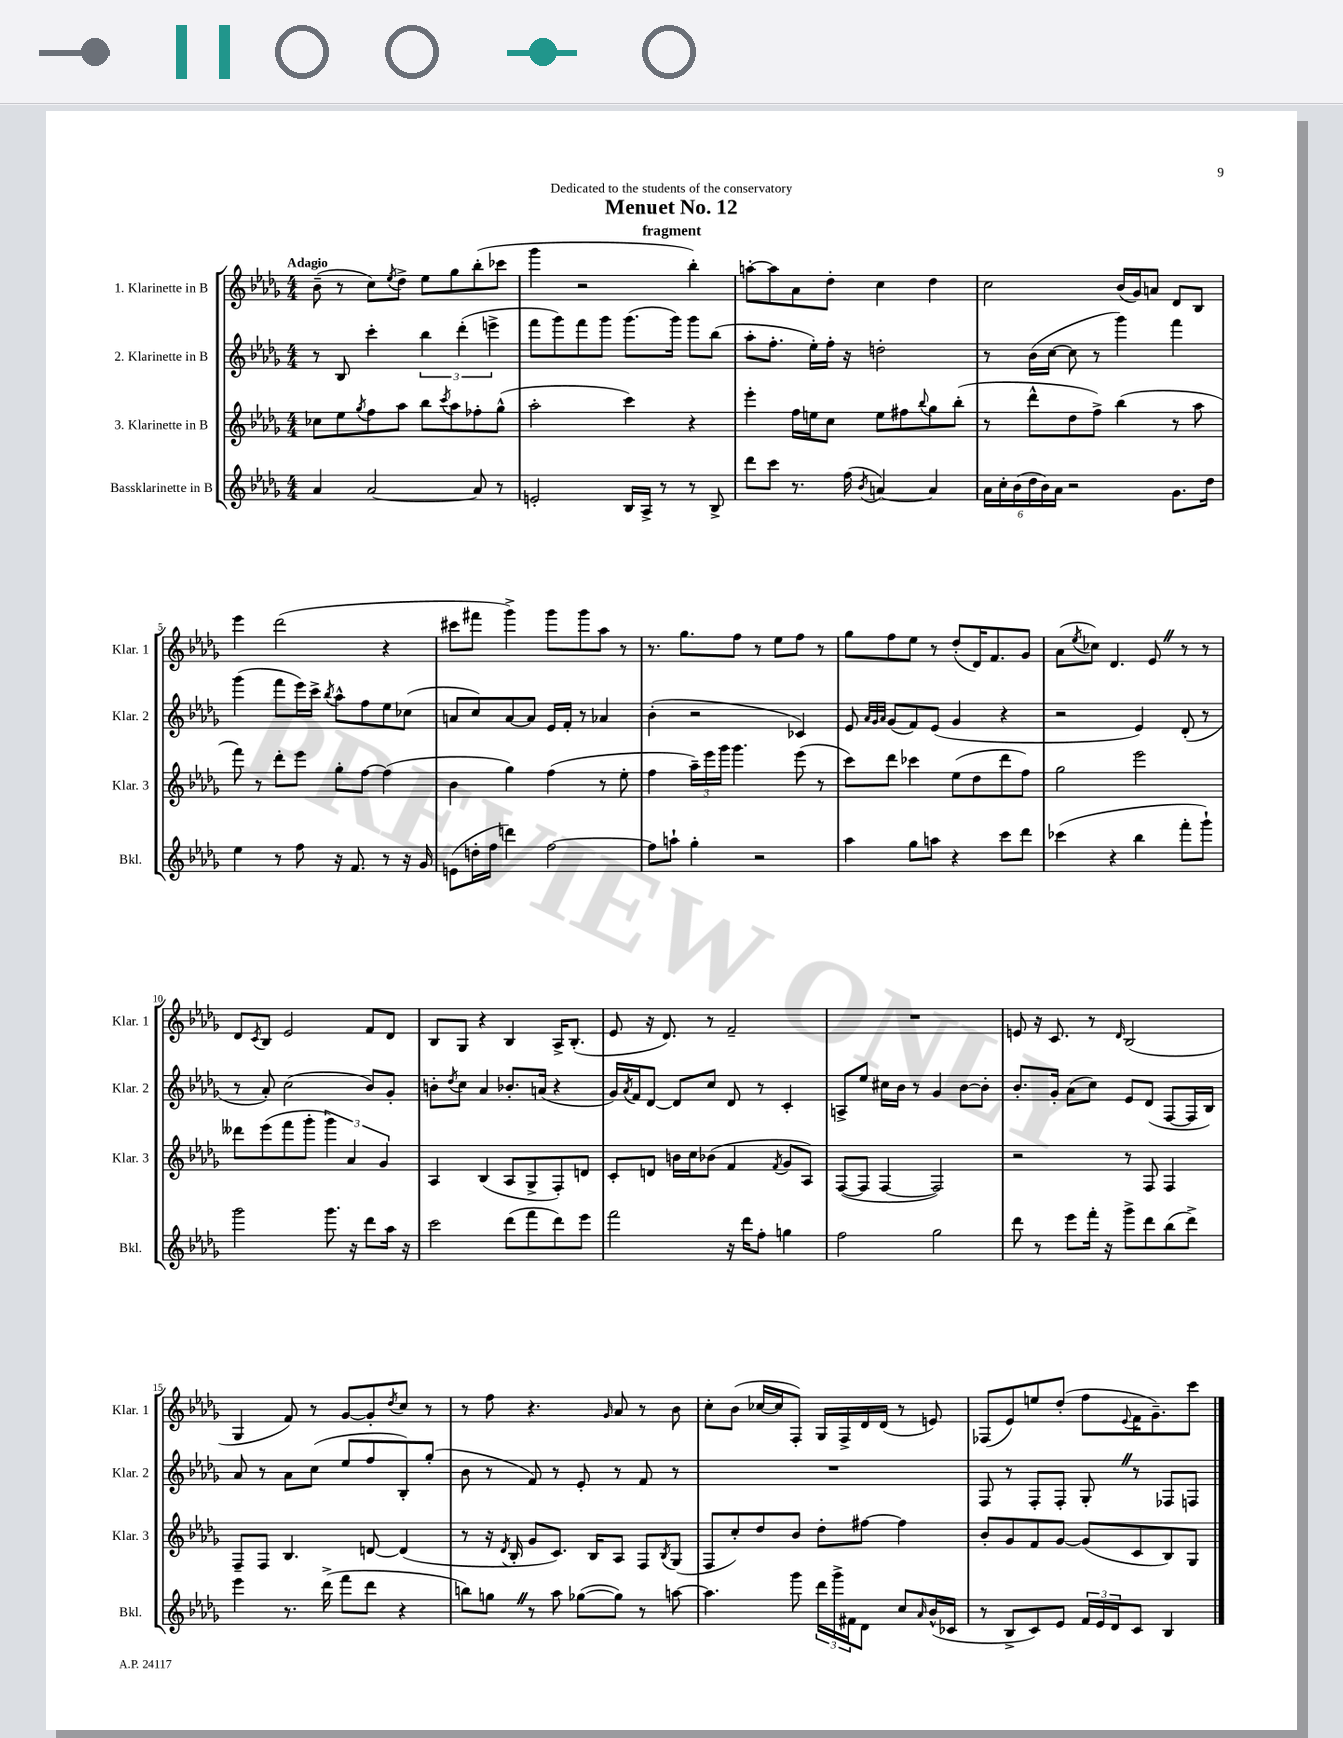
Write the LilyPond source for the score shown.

\header { title = "Menuet No. 12" subtitle = "fragment" dedication = "Dedicated to the students of the conservatory" }
<<
\new StaffGroup <<
\new Staff = "s0" \with { instrumentName = "1. Klarinette in B" shortInstrumentName = "Klar. 1" } {
    \clef treble \key des \major \numericTimeSignature \time 4/4 \tempo "Adagio"
    bes'8--( r8 c''8) \acciaccatura { ees''8 } des''8-> ees''8 ges''8 bes''8-.( ces'''8 |
    ges'''4 r2 bes''4-.) |
    a''8~-. a''8 aes'8 des''8-. c''4 des''4 |
    c''2 bes'16( ges'16) a'8 des'8 bes8 |
    ees'''4 des'''2( r4 |
    cis'''8 fis'''8 ges'''4->) ges'''8 ges'''8 aes''8 r8 |
    r8. ges''8. f''8 r8 ees''8 f''8 r8 |
    ges''8 f''8 ees''8 r8 des''8-.( des'16) f'8. ges'8 |
    aes'8( \acciaccatura { ees''8 } ces''8) des'4. ees'8 \once \override BreathingSign.text = \markup { \musicglyph "scripts.caesura.straight" } \breathe r8 r8 |
    des'8 \acciaccatura { c'8 } bes8 ees'2 f'8 des'8 |
    bes8 ges8 r4 bes4 aes16-> bes8.-.( |
    ees'8 r16 des'8.) r8 f'2-- |
    R1 |
    e'8 r16 c'8. r8 \grace { des'16 } bes2( |
    ges4 f'8) r8 ges'8~ ges'8-. \acciaccatura { des''8 } c''8 r8 |
    r8 f''8 r4. \grace { ges'16 } aes'8 r8 bes'8 |
    c''8-. bes'8( ces''16~ ces''16 f8-.) ges16 f16-> des'16 des'16( r8 e'8) |
    fes8( ees'8) e''8 des''8-.( f''8 \appoggiatura { ees'8 } f'16 ges'8.--) c'''8 \bar "|." |
}
\new Staff = "s1" \with { instrumentName = "2. Klarinette in B" shortInstrumentName = "Klar. 2" } {
    \clef treble \key des \major \numericTimeSignature \time 4/4
    r8 bes8 c'''4-. \tuplet 3/2 { bes''4 des'''4-.( e'''4-> } |
    f'''8 ges'''8) f'''8 ges'''8 ges'''8.( ges'''16) ges'''8 bes''8( |
    aes''8-. f''8.-. ees''16-.) f''16-. r16 d''2-. |
    r8 bes'16( c''16~ c''8 r8 ges'''4) f'''4 |
    ges'''4( f'''8 ees'''16) c'''16-> \acciaccatura { bes''8 } aes''8-^ f''8 ees''8 ces''8( |
    a'8 c''8) a'8~ a'8 ees'16 f'16-. r8 aes'4 |
    bes'4-.( r2 ces'4) |
    ees'8 \grace { aes'32 ges'32 aes'32 } ges'8( f'8) ees'8( ges'4 r4 |
    r2 ees'4) des'8-.( r8 |
    r8 aes'8-.) c''2( bes'8) ges'8-. |
    b'8-. \acciaccatura { des''8 } c''8 aes'4 bes'8.-. a'16( r4 |
    ges'16) \acciaccatura { aes'8 } f'16 des'8~ des'8 c''8 des'8 r8 c'4-. |
    a8-> ees''8 cis''16 bes'16 r8 ges'4 bes'8~ bes'8-. |
    bes'8.-. ges'16-. aes'8( c''8) ees'8 des'8( f8~ f16 bes16) |
    aes'8 r8 aes'8 c''8( ees''8 f''8 bes8-.) ges''8-.( |
    bes'8 r8 f'8) r8 ees'8-. r8 f'8 r8 |
    R1 |
    f8 r8 f8-. f8-. ges8-. \once \override BreathingSign.text = \markup { \musicglyph "scripts.caesura.straight" } \breathe r8 fes8 f8 \bar "|." |
}
\new Staff = "s2" \with { instrumentName = "3. Klarinette in B" shortInstrumentName = "Klar. 3" } {
    \clef treble \key des \major \numericTimeSignature \time 4/4
    ces''8 ees''8 \acciaccatura { ges''8 } f''8 aes''8 bes''8 \acciaccatura { c'''8 } aes''8 fes''8-. ges''8-^( |
    aes''2-. c'''4) r4 |
    ees'''4-. f''16 e''16 c''8 e''8 fis''8 \appoggiatura { bes''8 } ges''8 bes''8-.( |
    r8 des'''8-^ des''8 f''8->) bes''4( r8 aes''8 |
    f'''8) r8 des'''8-. ees'''8 ges''8-. f''8~ f''4( |
    bes'4 ges''4) f''4( r8 ees''8-. |
    f''4 \tuplet 3/2 { aes''16--) ees'''16 ges'''16 } ges'''4. ees'''8( r8 |
    c'''8) des'''8 ces'''4 ees''8( des''8 des'''8 f''8) |
    ges''2 ees'''2 |
    deses'''8 ees'''8( f'''8 ges'''8-. \tuplet 3/2 { ges'''4) aes'4 ges'4 } |
    aes4 bes4( aes8 ges8-> f8-.) d'8 |
    c'8-. d'8 b'16 c''16 bes'8( f'4 \acciaccatura { f'8 } ges'8 aes8) |
    f8~( f8 f4~ f2) |
    r2 r8 f8 f4 |
    f8-- f8 bes4. d'8~ d'4( |
    r8 r16 \acciaccatura { des'8 } bes16-. ges'8 c'8.) bes16 aes8 f8 \acciaccatura { bes8 } ges8( |
    f8 c''8-.) des''8 bes'8 des''8-. fis''8~ fis''4 |
    bes'8-. ges'8 f'8 ges'8~ ges'8( c'8 bes8) ges8 \bar "|." |
}
\new Staff = "s3" \with { instrumentName = "Bassklarinette in B" shortInstrumentName = "Bkl." } {
    \clef treble \key des \major \numericTimeSignature \time 4/4
    aes'4 aes'2~ aes'8 r8 |
    e'2-. bes16 aes16-> r8 r8 bes8-> |
    des'''8 c'''8 r8. f''16( \acciaccatura { bes'8 } a'4~) a'4 |
    \tuplet 6/4 { aes'16 c''16-. bes'16( des''16 bes'16) aes'16 } r2 ges'8. des''16 |
    ees''4 r8 f''8 r16 f'8. r8 r16 ges'16 |
    e'8( d''16-. f''16 d'''4) f''2~ |
    f''8 a''8-! ges''4-. r2 |
    aes''4 ges''8 a''8 r4 c'''8 des'''8 |
    ces'''4( r4 bes''4 f'''8-. ges'''8-!) |
    ges'''2 ges'''8. r16 des'''8 aes''16 r16 |
    c'''2 des'''8( f'''8 des'''8) ees'''8 |
    f'''2 r16 des'''16 f''8-. g''4 |
    f''2 ges''2 |
    des'''8 r8 ees'''8 f'''16-. r16 ges'''8-> des'''8 bes''8( des'''8->) |
    ees'''4 r8. des'''16->( f'''8 des'''8 r4 |
    b''8) g''8 \once \override BreathingSign.text = \markup { \musicglyph "scripts.caesura.straight" } \breathe r8 aes''8 ges''8~( ges''8) r8 a''8~ |
    a''4. ges'''8 \tuplet 3/2 { des'''16 ges'''16-> fis'16 } des'8 c''8 \grace { aes'16 } bes'16-^( ces'16 |
    r8 bes8-> c'8) ees'8 \tuplet 3/2 { f'16 ees'16 des'16 } c'8 bes4 \bar "|." |
}
>>
>>
